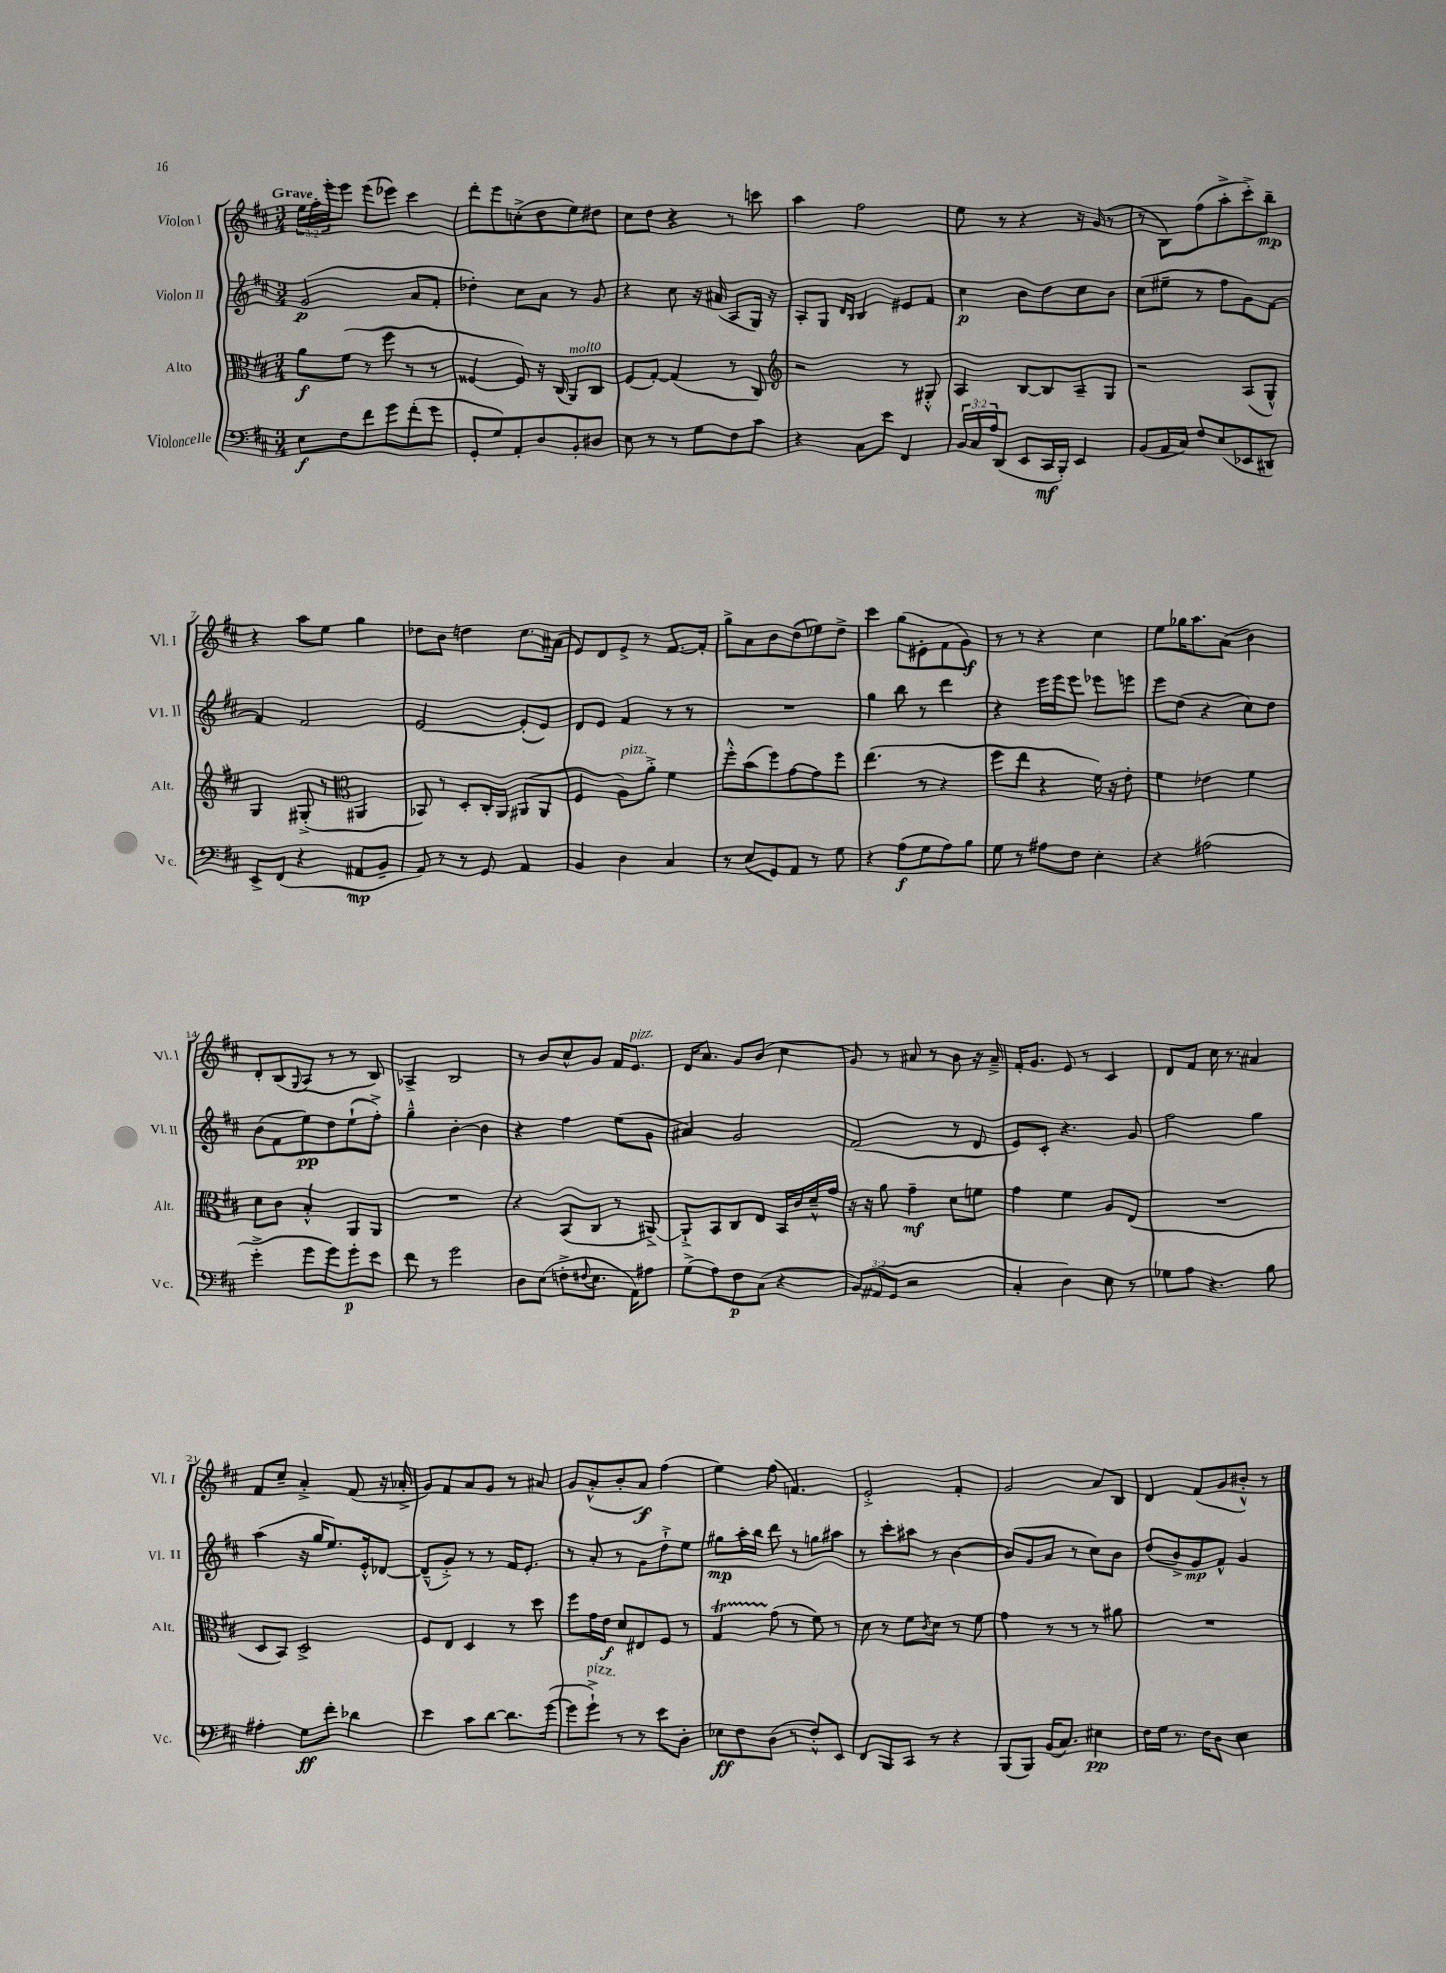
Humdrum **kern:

**kern	**dynam	**kern	**dynam	**kern	**dynam	**kern	**dynam
*part4	*part4	*part3	*part3	*part2	*part2	*part1	*part1
*staff4	*staff4	*staff3	*staff3	*staff2	*staff2	*staff1	*staff1
*I"Violoncelle	*	*I"Alto	*	*I"Violon II	*	*I"Violon I	*
*I'Vc.	*	*I'Alt.	*	*I'Vl. II	*	*I'Vl. I	*
*clefF4	*	*clefC3	*	*clefG2	*	*clefG2	*
*k[f#c#]	*	*k[f#c#]	*	*k[f#c#]	*	*k[f#c#]	*
*M3/4	*	*M3/4	*	*M3/4	*	*M3/4	*
=1	=1	=1	=1	=1	=1	=1	=1
!	!	!	!	!	!	!LO:TX:a:B:t=Grave	!
8E\L	f	8a\L	f	(2g/	p	24ee\LL	.
.	.	.	.	.	.	24ff#'\	.
.	.	.	.	.	.	24eee'\J	.
8F#\	.	(8f#\J	.	.	.	8eee\J	.
8f#\	.	8r	.	.	.	(8eee\L	.
8g\	.	8ff#\	.	.	.	8eee-X\J)	.
(8f#'\	.	8r	.	8a/L	.	4ccc#\	.
8g\J	.	8r	.	8f#'/J	.	.	.
=2	=2	=2	=2	=2	=2	=2	=2
8GG'/L	.	[4F##X/	.	4dd-X'\)	.	8ddd'\L	.
8G/)	.	.	.	.	.	8eee\	.
8AA'/	.	8F##/])	.	8cc#\L	.	(8ccn'^\	.
8D/	.	16r	.	8a\J	.	8dd\	.
.	.	(16C#/	.	.	.	.	.
!	!	!LO:TX:a:i:t=molto	!	!	!	!	!
8BB'/	.	8AA/L)	.	8r	.	8ee\)	.
8D#X/J	.	8C#/J	.	8g/	.	8dd#X\J	.
=3	=3	=3	=3	=3	=3	=3	=3
8E\	.	(8F#/L	.	4r	.	8cc#\L	.
8r	.	[8G'/J)	.	.	.	8dd\J	.
8r	.	(4G/]	.	8cc#\	.	4r	.
8G\L	.	.	.	16r	.	.	.
.	.	.	.	(16a#X/	.	.	.
8F#\	.	8r	.	8A/L	.	8r	.
8c#\J	.	8C#/)	.	16G/Jk)	.	8cccn\	.
.	.	.	.	16r	.	.	.
=4	=4	=4	=4	=4	=4	=4	=4
*	*	*clefG2	*	*	*	*	*
4r	.	2r	.	8A'/L	.	4aa\	.
.	.	.	.	8G/J	.	.	.
.	.	.	.	16qqd/LL	.	.	.
.	.	.	.	16qqB/JJ	.	.	.
8C#\L	.	.	.	4B/	.	2ff#\	.
8e\J	.	.	.	.	.	.	.
4FF#/	.	8r	.	8e#X/L	.	.	.
.	.	8G#X'^^/	.	8f#/J	.	.	.
=5	=5	=5	=5	=5	=5	=5	=5
24BB/LL	.	4A/	.	4cc#\	p	8ee\	.
24C#/	.	.	.	.	.	.	.
24A/J	.	.	.	.	.	.	.
(8DD/J	.	.	.	.	.	8r	.
8EE/L	.	[8B/L	.	8b\L	.	4r	.
16CC#/L	mf	8B/]	.	8dd\	.	.	.
16BBB'/JJ)	.	.	.	.	.	.	.
4EE/	.	8A~/	.	8cc#\	.	16r	.
.	.	.	.	.	.	(16g/	.
.	.	8G/J	.	8b\J	.	8r	.
=6	=6	=6	=6	=6	=6	=6	=6
(8BB/L	.	2r	.	(8cc#\L	.	8r	.
16AA/L	.	.	.	8ee#X~\J	.	8B\L)	.
16C#/JJ)	.	.	.	.	.	.	.
8F#/L	.	.	.	8r	.	(8ff#\	.
(8E/	.	.	.	8ff#\L	.	8aa'^\	.
8EE-X/	.	(8A/L	.	8g\)	.	8ccc#'^\)	.
8DD#X/J)	.	8G^^/J)	.	[8f#\J	.	8bb~\J	mp
!!LO:LB:g=z
=7	=7	=7	=7	=7	=7	=7	=7
8EE^/L	.	4G/	.	4f#/]	.	4r	.
(8FF#/J	.	.	.	.	.	.	.
4r	.	(8G#X'^/	.	2f#/	.	8aa\L	.
.	.	8r	.	.	.	8ee\J	.
*	*	*clefC3	*	*	*	*	*
8AA#X/L	mp	4AA#X/	.	.	.	4gg\	.
8BB~/J	.	.	.	.	.	.	.
=8	=8	=8	=8	=8	=8	=8	=8
8AA/)	.	8BB-X/)	.	[2e/	.	8dd-X\L	.
8r	.	8r	.	.	.	8b\J	.
8r	.	8D'/L	.	.	.	4ddn\	.
8GG/	.	16C#'/L	.	.	.	.	.
.	.	16AA/JJ	.	.	.	.	.
4AA/	.	(8AA#X/L	.	(8e'/L]	.	8.cc#\L	.
.	.	8AA#/J	.	8e/J)	.	.	.
.	.	.	.	.	.	(16a#X\Jk	.
=9	=9	=9	=9	=9	=9	=9	=9
4BB/	.	4F#/	.	8d/L	.	8e/L)	.
.	.	.	.	8e/J	.	8d/	.
!	!	!LO:TX:a:i:t=pizz.	!	!	!	!	!
4D\	.	8A\L)	.	4f#/	.	8e^/J	.
.	.	8a'^\J	.	.	.	8r	.
4C#/	.	4f#\	.	8r	.	[8.f#/L	.
.	.	.	.	8r	.	.	.
.	.	.	.	.	.	16f#'/Jk]	.
=10	=10	=10	=10	=10	=10	=10	=10
8r	.	8ff#'^^\L	.	2.r	.	8gg^\L	.
(8E/L	.	(8b\	.	.	.	8a\	.
8GG/)	.	8ff#\)	.	.	.	8b\	.
8AA/J	.	[8g\	.	.	.	(8dd\	.
8r	.	8g\]	.	.	.	8ee-X\)	.
8G\	.	8ff#\J	.	.	.	8dd^\J	.
=11	=11	=11	=11	=11	=11	=11	=11
4r	.	(4.ee\	.	4gg\	.	4ccc#\	.
(8A\L	f	.	.	8bb\	.	(8gg\L	.
8G\	.	8r	.	8r	.	8e#X'\	.
8A\)	.	4r	.	4ddd\	.	8f#\	.
8B\J	.	.	.	.	.	8g\J)	f
=12	=12	=12	=12	=12	=12	=12	=12
8G\	.	8ff#\L	.	4r	.	8r	.
8r	.	8ee\J	.	.	.	8r	.
8A#X\L	.	4r	.	16eee\LL	.	4r	.
.	.	.	.	16eee\J	.	.	.
8F#\J	.	.	.	8eee\J	.	.	.
4E'\	.	16f#\)	.	8eee-X\L	.	4cc#\	.
.	.	16r	.	.	.	.	.
.	.	8e'\	.	8eeen\J	.	.	.
=13	=13	=13	=13	=13	=13	=13	=13
4r	.	4f#\	.	8eee\L	.	8ee\L	.
.	.	.	.	(8dd\J	.	16gg-X\K	.
.	.	.	.	.	.	8.aa\	.
(2A#X\	.	4e-X\	.	4r	.	.	.
.	.	.	.	.	.	(8a\J	.
.	.	4f#\	.	8cc#\L)	.	4b\)	.
.	.	.	.	8dd\J	.	.	.
!!LO:LB:g=z
=14	=14	=14	=14	=14	=14	=14	=14
4g'^\	.	8d\L	.	(8b\L	.	8d'/L	.
.	.	8c#\J	.	8f#\	.	(8B/	.
.	.	.	.	.	.	8qqG/	.
8g\L	.	4B'^^/	.	8ee\)	pp	8A/J	.
8g\)	.	.	.	8dd\	.	8r	.
8g'\	p	8AA/L	.	(8ee`\	.	8r	.
8e\J	.	8AA/J	.	8ff#'^\J)	.	8B/)	.
=15	=15	=15	=15	=15	=15	=15	=15
8f#\	.	2.r	.	4gg~^^\	.	4A-X^/	.
8r	.	.	.	.	.	.	.
2g\	.	.	.	[4b'\	.	2B/	.
.	.	.	.	4b\]	.	.	.
=16	=16	=16	=16	=16	=16	=16	=16
8D\L	.	4r	.	4r	.	8r	.
(8E\J	.	.	.	.	.	8b/L	.
8Fn'^\L	.	(8BB/L	.	4ff#\	.	8cc#^^/	.
8qqF#X/	.	.	.	.	.	.	.
8.E\J	.	8C#/J	.	.	.	8g/J	.
.	.	8r	.	(8ee\L	.	16f#/KL	.
!	!	!	!	!	!	!LO:TX:a:i:t=pizz.	!
16AA\KL)	.	.	.	.	.	8.e/J	.
8A#X\J	.	[8AA#X^/)	.	8g\J	.	.	.
=17	=17	=17	=17	=17	=17	=17	=17
(8G^\L	.	8AA#`^/L]	.	4a#X/)	.	16d/KL	.
.	.	.	.	.	.	8.a/J	.
8A\)	.	8BB/	.	.	.	.	.
8F#\	p	8C#/	.	2g/	.	8g/L	.
(8C#\J	.	8E/J	.	.	.	(8b/J	.
4r	.	16BB/LL	.	.	.	4cc#\	.
.	.	16c#/	.	.	.	.	.
.	.	16d~^^/	.	.	.	.	.
.	.	16g/JJ	.	.	.	.	.
=18	=18	=18	=18	=18	=18	=18	=18
12BB/L)	.	16r	.	(2f#/	.	8g/)	.
.	.	16r	.	.	.	.	.
(12AA#X/	.	.	.	.	.	.	.
.	.	8a\	.	.	.	8r	.
12GG/J	.	.	.	.	.	.	.
2r	.	4g~\	mf	.	.	8a#X/	.
.	.	.	.	.	.	8r	.
.	.	8d\L	.	8r	.	8b\	.
.	.	8fn\J	.	8d/	.	16r	.
.	.	.	.	.	.	16a#~^/	.
=19	=19	=19	=19	=19	=19	=19	=19
4C#'/	.	4g\	.	8e/L)	.	16f#'/KL	.
.	.	.	.	.	.	8.g/J	.
.	.	.	.	8c#'/J	.	.	.
4D\)	.	4f#\	.	4.r	.	8e/	.
.	.	.	.	.	.	8r	.
8E\	.	8A/L	.	.	.	4c#/	.
8r	.	(8E/J	.	8g/	.	.	.
=20	=20	=20	=20	=20	=20	=20	=20
8G-X\L	.	2.r	.	2ff#\	.	8d/L	.
8A\J	.	.	.	.	.	8f#/J	.
4.r	.	.	.	.	.	16cc#\	.
.	.	.	.	.	.	8.r	.
.	.	.	.	4gg\	.	4a#X/	.
8B\	.	.	.	.	.	.	.
!!LO:LB:g=z
=21	=21	=21	=21	=21	=21	=21	=21
4A#X'\	.	8D/L	.	(4aa\	.	8f#/L	.
.	.	8BB/J)	.	.	.	8cc#~/J	.
8G\L	ff	2D^/	.	16r	.	4a'^/	.
.	.	.	.	16gg/KL	.	.	.
8f#'\J	.	.	.	8.ee/)	.	.	.
4d-X\	.	.	.	.	.	(8f#/	.
.	.	.	.	16e'^^/k	.	.	.
.	.	.	.	[8d-X/J	.	16r	.
.	.	.	.	.	.	16a-X'^/	.
=22	=22	=22	=22	=22	=22	=22	=22
4e\	.	8F#/L	.	(8d-~^^/L]	.	8g/L)	.
.	.	8E/J	.	8g'^/J)	.	8f#/	.
8c#\L	.	4D/	.	8r	.	8a/	.
[8d\J	.	.	.	8r	.	8g/J	.
8.d\L]	.	8r	.	16f#/KL	.	8r	.
.	.	.	.	8.e'/J	.	.	.
.	.	8dd\	.	.	.	8a#X/	.
([16g\Jk	.	.	.	.	.	.	.
=23	=23	=23	=23	=23	=23	=23	=23
8g\L]	.	8ff#\L	.	8r	.	8g/L	.
!LO:TX:a:i:t=pizz.	!	!	!	!	!	!	!
8g`^\J)	.	16g\L	.	8a'/	.	(8a'^^/	.
.	.	16e\JJ	f	.	.	.	.
8r	.	8d/L	.	8r	.	8b'/	.
8r	.	8E#X/	.	8g\L	.	8a/J)	f
8e\L	.	8F#/J	.	8dd`^\	.	(4ff#\	.
8D'\J	.	8r	.	8ee\J	.	.	.
=24	=24	=24	=24	=24	=24	=24	=24
8E-X\L	ff	4GT/	.	8gg#X\L	mp	4ee\)	.
8F#\	.	.	.	16aa'\L	.	.	.
.	.	.	.	16bb\JJ	.	.	.
(8D\J	.	(8g\	.	8ddd\	.	(8ff#\	.
8r	.	8r	.	8r	.	4.fn/)	.
8F#'^^/L)	.	8f#\)	.	8ggn\L	.	.	.
8EE/J	.	8r	.	8aa#X\J	.	.	.
=25	=25	=25	=25	=25	=25	=25	=25
8FF#/L	.	8d\	.	8r	.	2e'^/	.
8BBB/	.	8r	.	8ccc#'\L	.	.	.
8CC#/J	.	8f#\L	.	8aa#X\J	.	.	.
.	.	8qc#/	.	.	.	.	.
8r	.	8d\J	.	8r	.	.	.
4r	.	8r	.	[4b\	.	4f#'/	.
.	.	8f#\	.	.	.	.	.
=26	=26	=26	=26	=26	=26	=26	=26
(8BBB/L	.	4g\	.	(8b/L]	.	2g/	.
8BBB/J)	.	.	.	8g/	.	.	.
(16BB/KL	.	8r	.	8a/J	.	.	.
8.C#/J)	.	.	.	.	.	.	.
.	.	8r	.	8r	.	.	.
4E#X\	pp	8r	.	8cc#\L)	.	8a/L	.
.	.	8a#X\	.	8b\J	.	8B/J	.
=27	=27	=27	=27	=27	=27	=27	=27
16F#\LL	.	2.r	.	(8dd/L	.	4d/	.
16G\JJ	.	.	.	.	.	.	.
8.r	.	.	.	8b^/)	.	.	.
.	.	.	.	8g/	mp	(8f#/L	.
16F#\KL	.	.	.	.	.	.	.
8D\J	.	.	.	8f#^^/J	.	8g/	.
4E\	.	.	.	4g/	.	8b#X'^^/J)	.
.	.	.	.	.	.	8r	.
==	==	==	==	==	==	==	==
*-	*-	*-	*-	*-	*-	*-	*-
